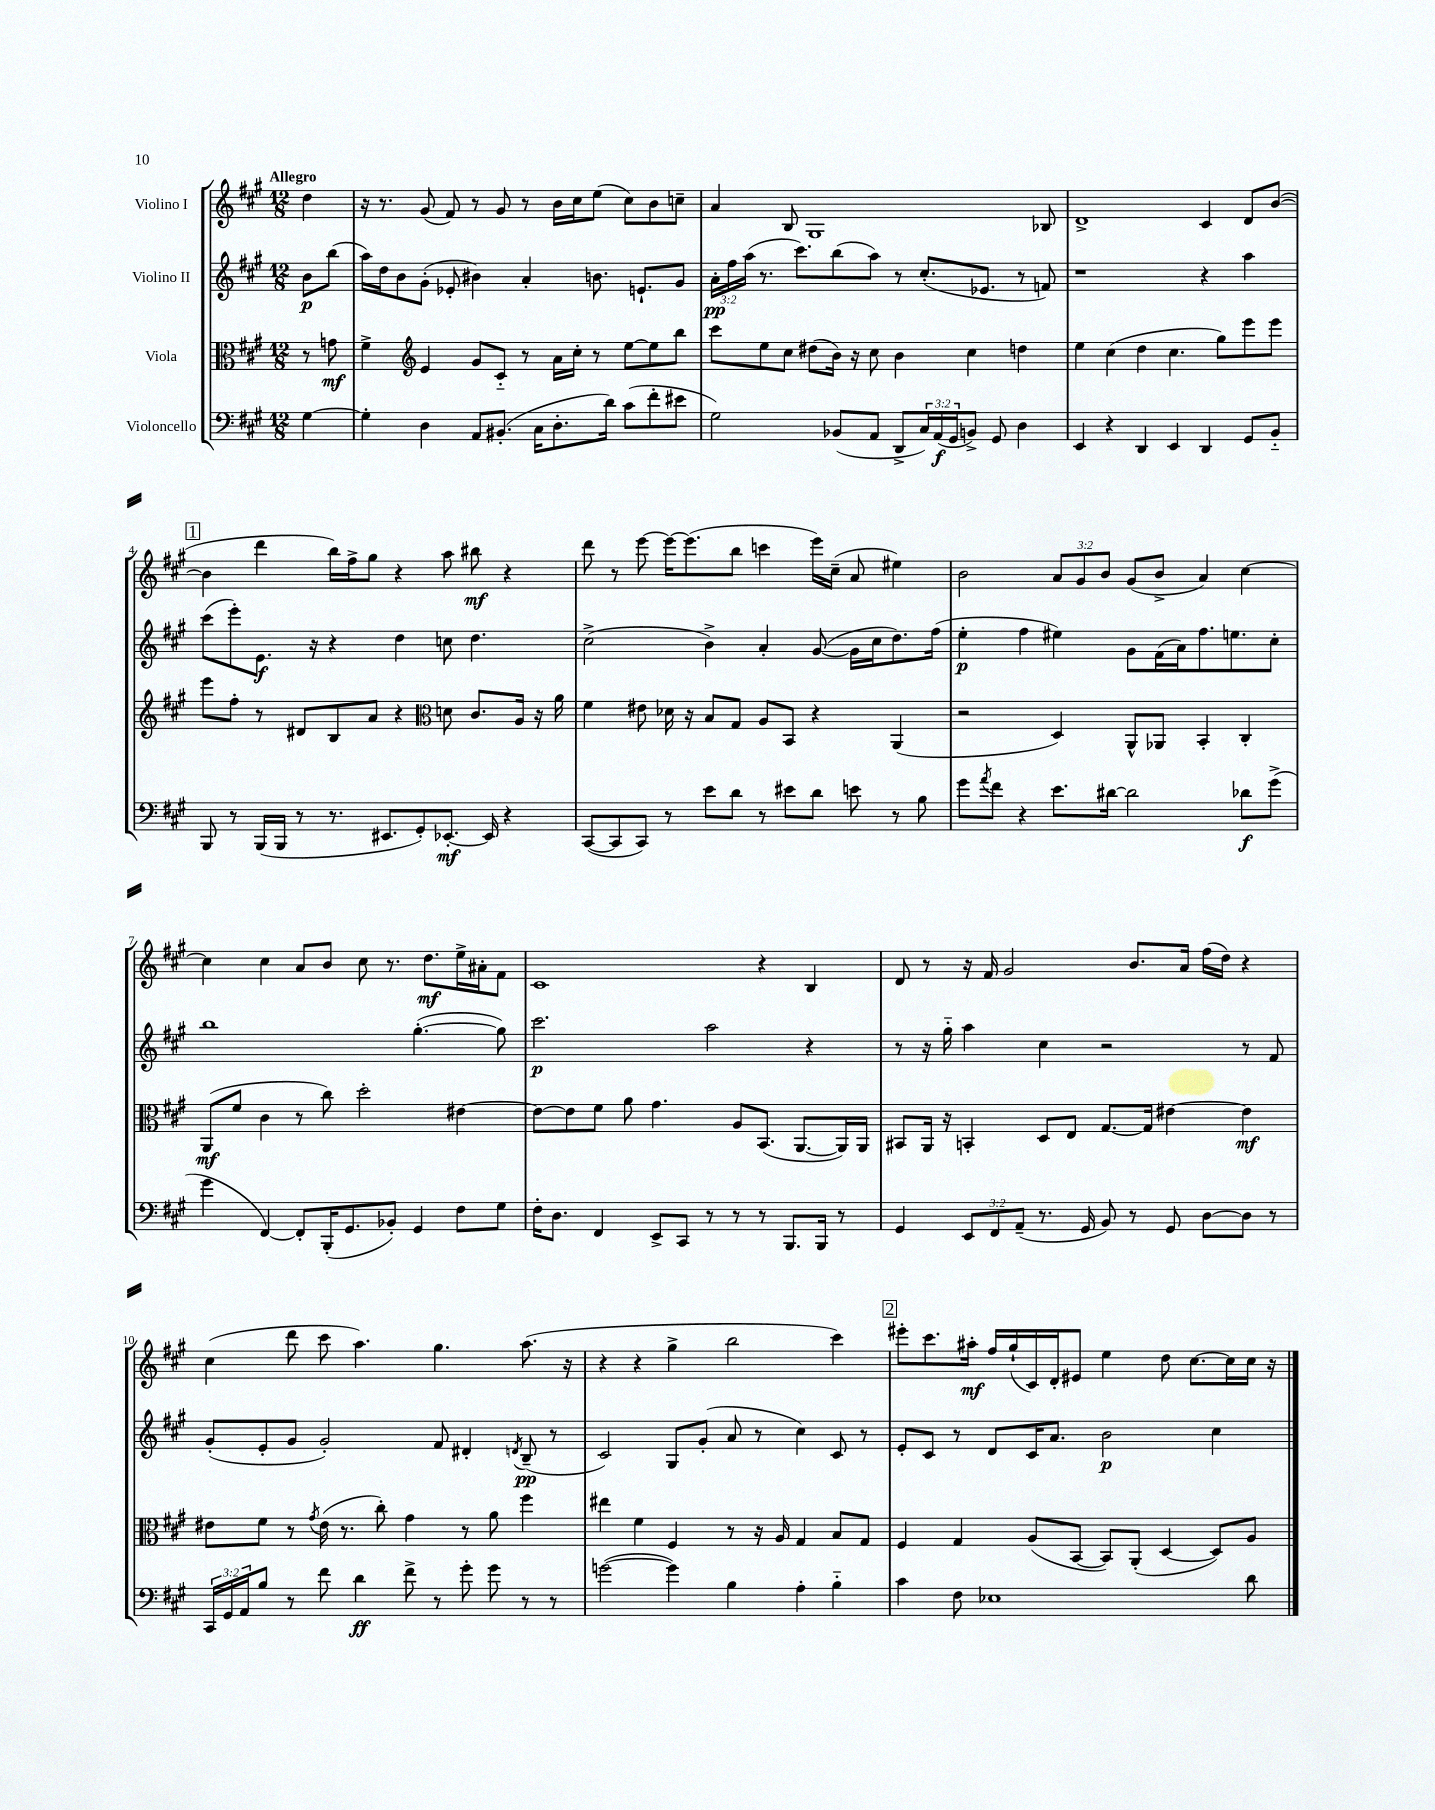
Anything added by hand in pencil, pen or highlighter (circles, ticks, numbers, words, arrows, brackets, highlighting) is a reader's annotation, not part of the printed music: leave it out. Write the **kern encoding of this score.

**kern	**kern	**kern	**kern
*staff4	*staff3	*staff2	*staff1
*clefF4	*clefC3	*clefG2	*clefG2
*k[f#c#g#]	*k[f#c#g#]	*k[f#c#g#]	*k[f#c#g#]
*M12/8	*M12/8	*M12/8	*M12/8
[4G#	8r	8b	4dd
.	8g	(8bb	.
=	=	=	=
4G#']	4f#^	16aa)	16r
.	.	16dd	8.r
.	.	8b	.
*	*clefG2	*	*
4D	4e	(8g#'	(8g#
.	.	8e-'	8f#)
8AA	8g#	4b#)	8r
(8.BB#'	8c#'~	.	8g#
.	8r	4a'	8r
16C#	.	.	.
8.D'	16a	.	16b
.	16cc#'	.	16cc#
.	8r	8.b	(8ee
16d)	.	.	.
(8c#	[8ee	.	8cc#)
.	.	8.e`	.
8f#'	8ee]	.	8b
8e#	8bb	8g#	8cc~
=	=	=	=
2G#)	8ccc#	24a'	4a
.	.	24ff#	.
.	.	(24aa	.
.	8ee	8.r	.
.	8cc#	.	8B
.	.	8.ccc#)	.
.	(8dd#	.	1G#
(8BB-	16b)	(8bb	.
.	16r	.	.
8AA	8cc#	8aa)	.
8DD^	4b	8r	.
24C#)	.	(8.cc#'	.
(24AA	.	.	.
24GG#	.	.	.
8BB^)	4cc#	.	.
.	.	8.e-	.
8GG#	.	.	.
4D	4dd	8r	.
.	.	8f)	8B-
=	=	=	=
4EE	4ee	1r	1d^
4r	(4cc#	.	.
4DD	4dd	.	.
4EE	4.cc#	.	.
4DD	.	4r	4c#
.	8gg#)	.	.
8GG#	8eee	4aa	8d
8BB'~	8eee	.	([8b
=	=	=	=
8BBB	8eee	(8ccc#	4b]
8r	8ff#'	8eee')	.
(16BBB	8r	8.e	4ddd
16BBB	.	.	.
8r	8d#	.	.
.	.	16r	.
8.r	8B	4r	16bb)
.	.	.	16ff#^
.	8a	.	8gg#
8.EE#	.	.	.
.	4r	4dd	4r
8GG#')	.	.	.
*	*clefC3	*	*
[8.EE-'	8d	8cc	8aa
.	8.c#	4.dd	8bb#
16EE-]	.	.	.
4r	.	.	4r
.	16A	.	.
.	16r	.	.
.	16a	.	.
=	=	=	=
([8CC#	4f#	(2cc#^	8ddd
8CC#]	.	.	8r
8CC#)	8e#	.	[8eee
8r	16d-	.	16eee_
.	16r	.	(8.eee]
8e	8B	4b^)	.
8d	8G#	.	8bb
8r	8A	4a'	4ccc
8e#	8BB	.	.
8d	4r	([8g#	16eee)
.	.	.	(16cc#~
8e	.	16g#]	8a
.	.	16cc#	.
8r	(4AA	8.dd)	4ee#)
8B	.	.	.
.	.	(16ff#	.
=	=	=	=
8g#	2r	4ee'	2b
8qa	.	.	.
8f#	.	.	.
4r	.	4ff#	.
8.e	4D)	4ee#)	12a
.	.	.	12g#
.	.	.	12b
[16d#	.	.	.
2d#]	8AA^^	8g#	(8g#
.	8AA-	(16f#	8b^
.	.	16a)	.
.	4BB'	8.ff#	4a)
.	.	8.ee	.
8d-	4C#'	.	[4cc#
(8g#^	.	8cc#'	.
=	=	=	=
4g#	(8AA	1bb	4cc#]
.	8f#	.	.
[4FF#)	4c#	.	4cc#
8FF#']	8r	.	8a
(16BBB'	8cc#)	.	8b
8.GG#	.	.	.
.	2dd'	.	8cc#
8BB-')	.	.	8.r
4GG#	.	([4.gg#'	.
.	.	.	8.dd
8F#	[4e#	.	16ee^
.	.	.	16a#'
8G#	.	8gg#])	8f#
=	=	=	=
16F#'	8e#_	2.ccc#	1c#
8.D	.	.	.
.	8e#]	.	.
4FF#	8f#	.	.
.	8a	.	.
8EE^	4.g#	.	.
8CC#	.	.	.
8r	.	2aa	.
8r	8A	.	.
8r	(8.BB	.	4r
8.BBB	.	.	.
.	[8.AA	.	.
.	.	4r	4B
16BBB	.	.	.
8r	16AA])	.	.
.	16AA	.	.
=	=	=	=
4GG#	8BB#	8r	8d
.	16AA	16r	8r
.	16r	16gg#'~	.
12EE	4BB'	4aa	16r
.	.	.	16f#
12FF#	.	.	.
.	.	.	2g#
(12AA~	.	.	.
8.r	8D	4cc#	.
.	8E	.	.
16GG#	.	.	.
8BB)	[8.G#	2r	.
8r	.	.	8.b
.	16G#]	.	.
8GG#	[4e#	.	.
.	.	.	16a
[8D	.	.	(16ff#
.	.	.	16dd)
8D]	4e#]	8r	4r
8r	.	8f#	.
=	=	=	=
24CC#	8e#	(8g#'	(4cc#
24GG#	.	.	.
24AA	.	.	.
8B	8f#	8e'	.
8r	8r	8g#	8ddd
.	8qg#	.	.
8f#	(16e#	2g#')	8ccc#
.	8.r	.	.
4d	.	.	4.aa)
.	8cc#')	.	.
8f#^	4g#	.	.
8r	.	8f#	4.gg#
8g#'	8r	4d#'	.
8g#	8a	.	.
.	.	8qd	.
8r	4ff#	(8B~	(8.aa
8r	.	8r	.
.	.	.	16r
=	=	=	=
([2g	4ee#	2c#)	4r
.	4f#	.	4r
4g])	4F#	8G#	4gg#^
.	.	(8g#'	.
4B	8r	8a	2bb
.	16r	8r	.
.	16A	.	.
4A'	4G#	4cc#)	.
4B'~	8B	8c#	4ccc#)
.	8G#	8r	.
=	=	=	=
4c#	4F#	8e'	8eee#'
.	.	8c#	8.ccc#
8F#	4G#	8r	.
.	.	.	16aa#'
1E-	.	8d	16ff#
.	.	.	(16gg#`
.	(8A	16c#	16c#)
.	.	8.a	16d'
.	[8BB	.	8e#
.	8BB])	2b	4ee
.	(8AA'	.	.
.	[4D	.	8dd
.	.	.	[8.cc#
.	8D])	4cc#	.
.	.	.	16cc#]
8d	8A	.	16cc#
.	.	.	16r
==	==	==	==
*-	*-	*-	*-
